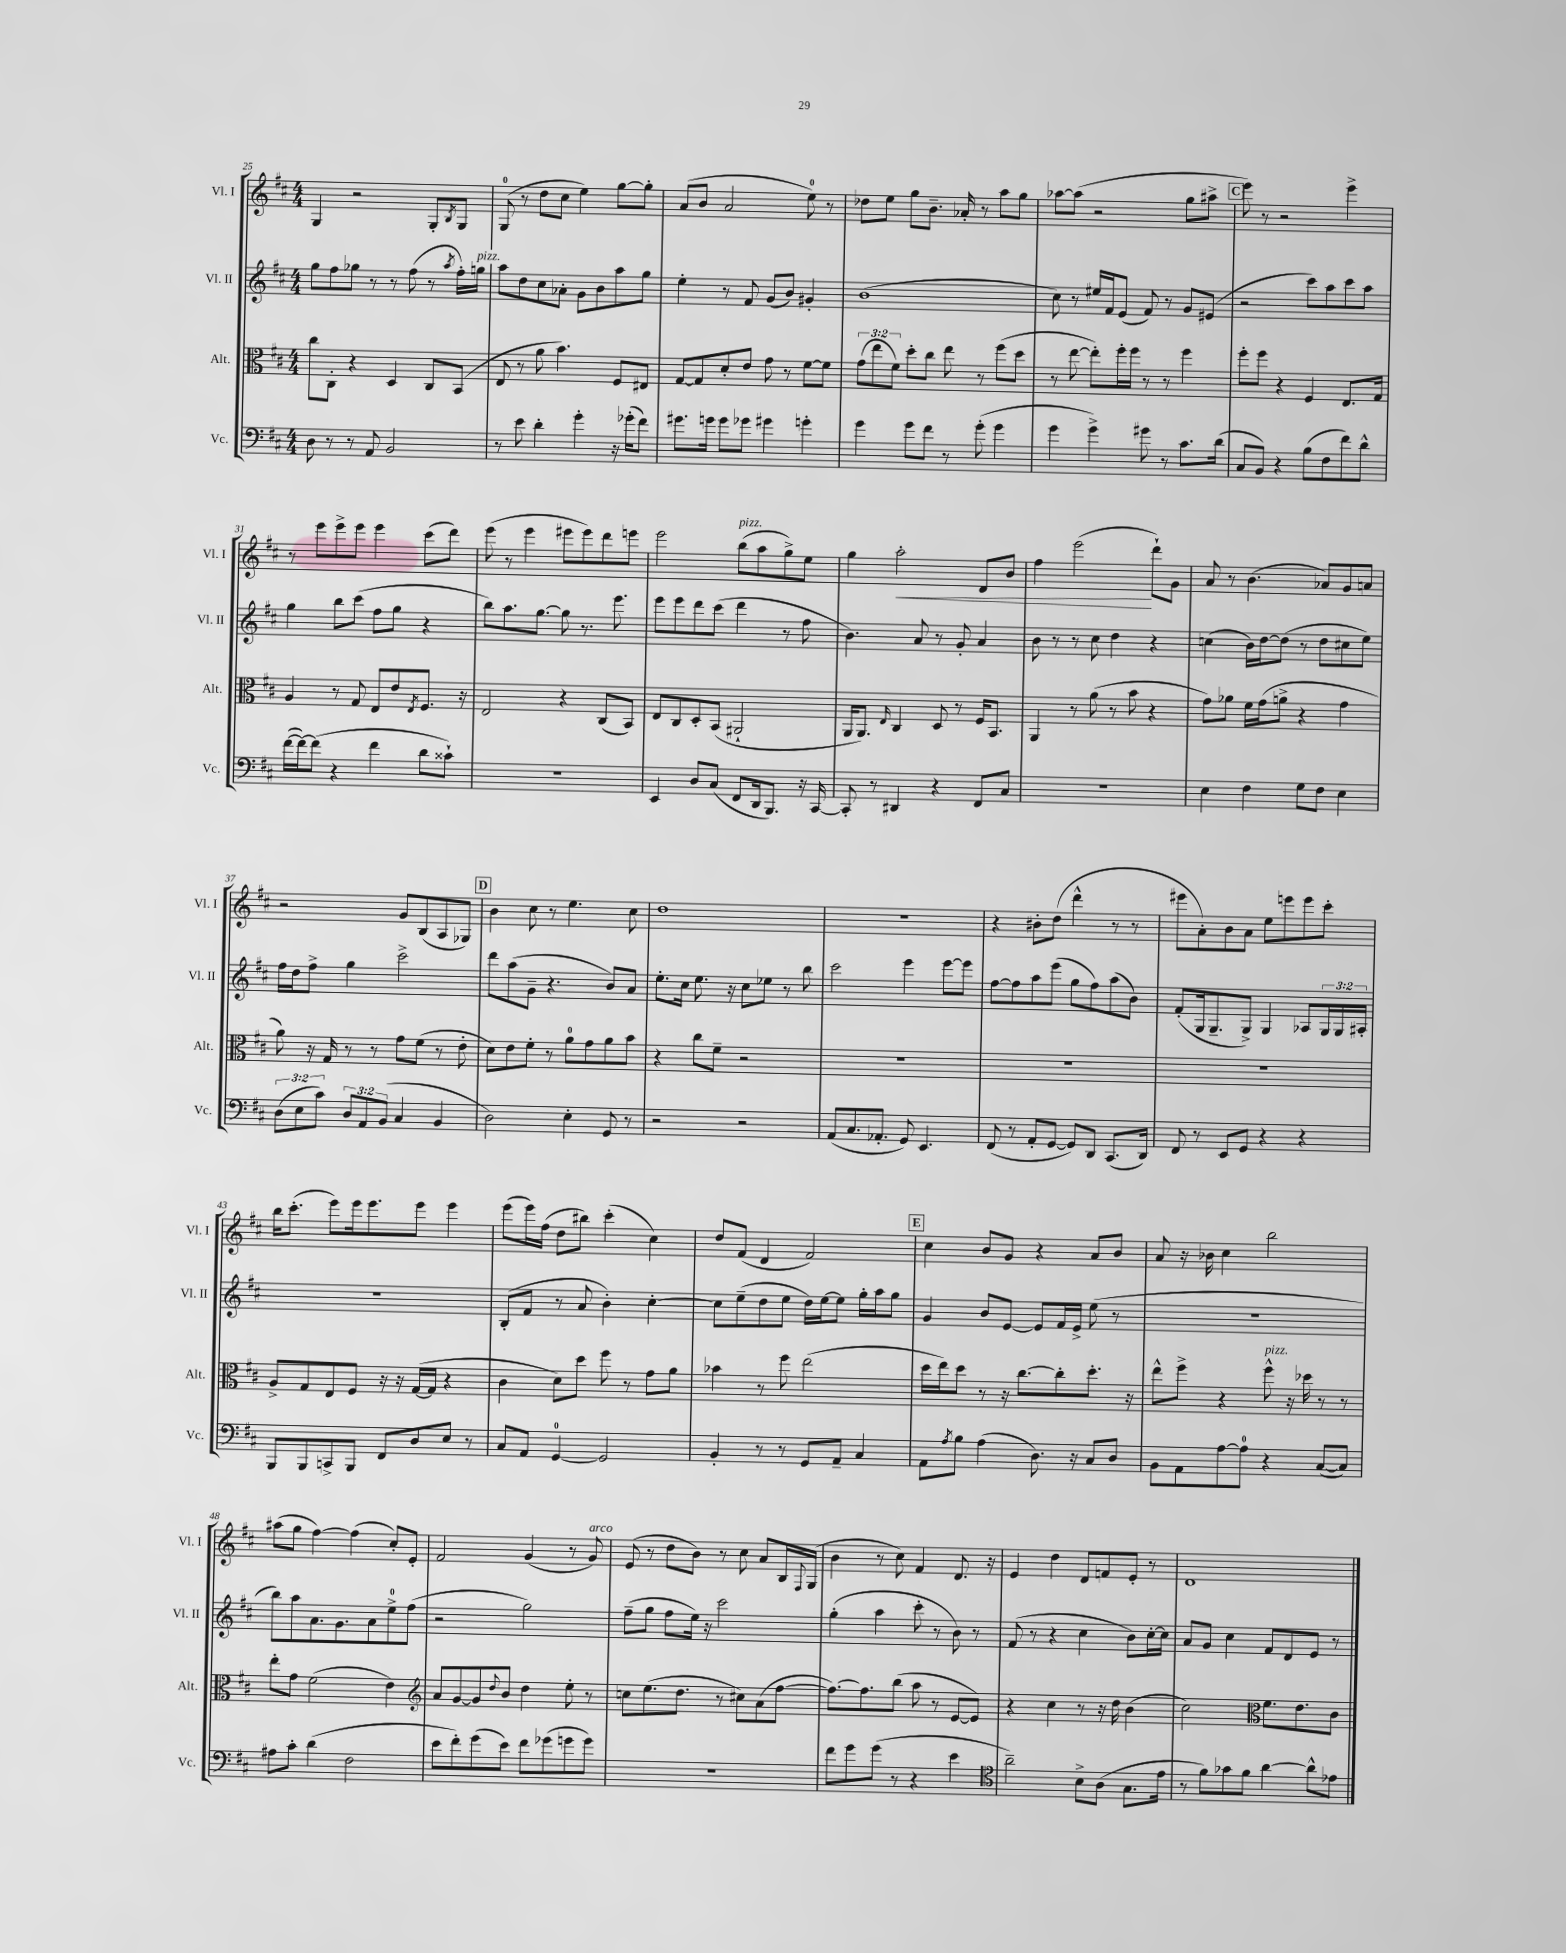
<<
\new StaffGroup <<
\new Staff = "s0" \with { instrumentName = "Vl. I" shortInstrumentName = "Vl. I" } {
    \clef treble \key d \major \numericTimeSignature \time 4/4
    g4 r2 g8-. \acciaccatura { b8 } g8 |
    g8-0( r8 d''8 cis''8 e''4) g''8~ g''8-. |
    a'8( b'8 a'2 e''8-0) r8 |
    des''8 e''8 g''8 b'8.-- aes'16-. r8 a''8 g''8 |
    aes''8~ aes''8( r2 g''8 ais''8-> |
    \mark \markup { \box "C" } e'''8) r8 r2 e'''4-> |
    r8 e'''8 e'''8-> e'''8 e'''4 cis'''8( d'''8) |
    e'''8( r8 e'''4 eis'''8 eis'''8) d'''8 e'''8 |
    e'''2 b''8^\markup { \italic "pizz." }( a''8 g''8->) e''8 |
    g''4 a''2-.\< d'8 b'8 |
    fis''4 e'''2\!( d'''8-!) g'8 |
    a'8 r8 b'4.( aes'8) g'8 a'8 |
    r2 g'8 b8( a8 ges8) |
    \mark \markup { \box "D" } b'4 cis''8 r8 e''4. cis''8 |
    d''1 |
    r1 |
    r4 bis'8-. d''8( d'''4-^ r8 r8 |
    eis'''8 a'8-.) b'8 a'8 e''8 e'''8 e'''8 cis'''8-. |
    b''16 cis'''8.-.( e'''8) e'''16 e'''8. e'''8 e'''4 |
    e'''8( e'''16) fis''16( d''8 bis''8) cis'''4-.( cis''4) |
    d''8 fis'8( d'4 fis'2) |
    \mark \markup { \box "E" } cis''4 b'8 g'8 r4 a'8 b'8 |
    a'8 r16 bes'16 cis''4 b''2 |
    ais''8( g''8 fis''4~) fis''4( cis''8-.) e'8-. |
    fis'2 g'4( r8 g'8^\markup { \italic "arco" }) |
    e'8( r8 d''8 b'8) r8 cis''8 a'8 b16 \appoggiatura { fis8 } g16( |
    b'4 r8 cis''8) fis'4 d'8. r16 |
    e'4 d''4 d'8 f'8 e'8-. r8 |
    d'1 \bar "|." |
}
\new Staff = "s1" \with { instrumentName = "Vl. II" shortInstrumentName = "Vl. II" } {
    \clef treble \key d \major \numericTimeSignature \time 4/4 \override Staff.TupletNumber.text = #tuplet-number::calc-fraction-text
    g''8 fis''8 ges''8 r8 r8 fis''8( r8 \acciaccatura { a''8 } fis''16-.) g''16^\markup { \italic "pizz." } |
    a''8 d''8 cis''8 aes'8-. g'8 b'8 a''8 g''8 |
    e''4-. r8 fis'8 g'8( b'8) gis'4-. |
    b'1( |
    cis''8) r8 eis''16 fis'16 e'8( fis'8) r8 g'8 eis'8( |
    \mark \markup { \box "C" } r2 cis'''8) a''8 cis'''8 a''8 |
    g''4 b''8 cis'''8( fis''8 g''8 r4 |
    b''8) a''8. g''8.~ g''8 r8. e'''8. |
    e'''8 e'''8 d'''8 cis'''8( d'''4 r8 fis''8 |
    b'4.) a'8 r8 g'8-. a'4 |
    b'8 r8 r8 cis''8 d''4 r4 |
    c''4( b'16) d''16~ d''8( r8 d''8 cis''8 e''8) |
    fis''16 d''16 fis''8-> g''4 cis'''2-> |
    \mark \markup { \box "D" } d'''8 a''8( g'8-- r4. b'8) a'8 |
    e''8.-. cis''16 e''8. r16 cis''8 ees''8 r8 b''8 |
    cis'''2 e'''4 e'''8~ e'''8 |
    fis''8~ fis''8 a''8 e'''8( g''8 fis''8) a''8( b'8) |
    fis'8-.( g16 g8.-- g8->) g4 aes8 \tuplet 3/2 { g16 g16 ais16-. } |
    R1 |
    b8-.( fis'8 r8 a'8 b'4-.) cis''4~-. |
    cis''8 e''8--( d''8 e''8 d''16) e''16~ e''8 g''16-. a''16 g''8 |
    \mark \markup { \box "E" } g'4 b'8 e'8~ e'8 fis'16 e'16-> e''8( r8 |
    R1 |
    b''8) a''8 a'8. g'8. a'8 e''8-0-> fis''8( |
    r2 g''2) |
    fis''8--( g''8 fis''8 e''16) r16 cis'''2 |
    g''4-.( a''4 cis'''8-. r8 b'8) r8 |
    fis'8( r8 r4 cis''4 b'8) cis''16~-. cis''16 |
    a'8 g'8 cis''4 fis'8 d'8 e'8 r8 \bar "|." |
}
\new Staff = "s2" \with { instrumentName = "Alt." shortInstrumentName = "Alt." } {
    \clef alto \key d \major \numericTimeSignature \time 4/4 \override Staff.TupletNumber.text = #tuplet-number::calc-fraction-text
    cis''8 cis8-. r4 d4 cis8 b,8( |
    e8 r8 a'8 b'4.) fis8 eis8 |
    g8~ g8 d'8-. e'8 g'8 r8 fis'8~ fis'8 |
    \tuplet 3/2 { g'8( e''8 fis'8) } d''8-. cis''8 e''8 r8 fis''8( d''8 |
    r8 e''8~ e''8-.) fis''16-. fis''16 r8 r8 fis''4 |
    \mark \markup { \box "C" } fis''8-. fis''8 r4 fis4 e8. g16 |
    a4 r8 g8 e8 e'8 \acciaccatura { e8 } fis8. r16 |
    e2 r4 cis8( b,8) |
    e8 cis8 d8-. b,8( ais,2-! |
    a,16 a,8.) \grace { e16 } cis4 d8 r8 fis16 b,8. |
    a,4 r8 a'8( r8 b'8 r4 |
    g'8) aes'8 fis'16 g'16( a'8-> r4 g'4 |
    a'8) r16 g16 r8 r8 g'8 fis'8( r8 e'8-. |
    \mark \markup { \box "D" } d'8) e'8 fis'8-. r8 a'8-0 g'8 a'8 b'8 |
    r4 cis''8 fis'8-- r2 |
    R1 |
    R1 |
    R1 |
    a8-> g8 e8 fis8 r16 r16 g16~( g16 r4 |
    cis'4 d'8) d''8 fis''8 r8 g'8 a'8 |
    bes'4 r8 fis''8 e''2( |
    \mark \markup { \box "E" } d''16 e''16) d''8 r8 r16 cis''8.~ cis''8-. d''8.-. r16 |
    e''8-^ fis''8-> r4 fis''8-^^\markup { \italic "pizz." } r16 des''16 r8 r8 |
    e''8-. g'8 fis'2( e'4) |
    \clef treble a'8 g'8~ g'8 \appoggiatura { d''8 } b'8 d''4 e''8-. r8 |
    c''8 e''8.( d''8. r8 cis''8) a'8( fis''8~ |
    fis''8.~) fis''8. b''8( a''8 r8 e'8~ e'8) |
    r4 cis''4 r8 r16 d''16 b'4( |
    cis''2) \clef alto fis'8. e'8. cis'8 \bar "|." |
}
\new Staff = "s3" \with { instrumentName = "Vc." shortInstrumentName = "Vc." } {
    \clef bass \key d \major \numericTimeSignature \time 4/4 \override Staff.TupletNumber.text = #tuplet-number::calc-fraction-text
    d8 r8 r8 a,8 b,2 |
    r8 e'8 d'4-. g'4-. r16 ges'16-.( fis'8) |
    gis'8. g'16 g'8 ges'8 gis'4 g'4-. |
    g'4 g'8 fis'8 r8 g'8-.( g'4 |
    g'4 g'4->) gis'8 r8 cis'8. d'16( |
    \mark \markup { \box "C" } cis8 b,8) r4 b8( fis8 fis'8) d'8-^ |
    fis'16~( fis'16~) fis'8( r4 fis'4 d'8 cisis'8-!) |
    r1 |
    e,4 d8 cis8( fis,8 d,16 b,,8.) r16 cis,16~ |
    cis,8-. r8 dis,4 r4 fis,8 cis8 |
    R1 |
    e4 fis4 g8 fis8 e4 |
    \tuplet 3/2 { d8( e8 cis'8) } \tuplet 3/2 { d8 a,8 b,8( } cis4 b,4 |
    \mark \markup { \box "D" } d2) e4-. g,8 r8 |
    r2 r2 |
    a,8( cis8. aes,8.-. g,8) e,4. |
    fis,8( r8 a,8-. g,8~ g,8) d,8 cis,8.( d,16) |
    fis,8 r8 e,8 g,8 r4 r4 |
    b,,8 b,,8 c,8-> b,,8 fis,8 d8 e8 r8 |
    cis8 a,8 g,4-0~ g,2 |
    b,4-. r8 r8 g,8 a,8-- cis4 |
    \mark \markup { \box "E" } a,8 \acciaccatura { a8 } b8 a4( d8.) r16 cis8 d8 |
    b,8 a,8 a8~ a8-0 r4 cis8~( cis8) |
    ais8 cis'8-. d'4( fis2 |
    e'8 fis'8-.) g'8( e'8) fis'8 ges'8( g'8 g'8) |
    R1 |
    fis'8 g'8 g'8( r8 r4 e'4 |
    \clef tenor a'2--) b8-> a8( g8. e'16 |
    r8 fis'8) ges'8 fis'8 a'4~ a'8-^ ees'8 \bar "|." |
}
>>
>>
\layout { \context { \Score currentBarNumber = #25 } }
